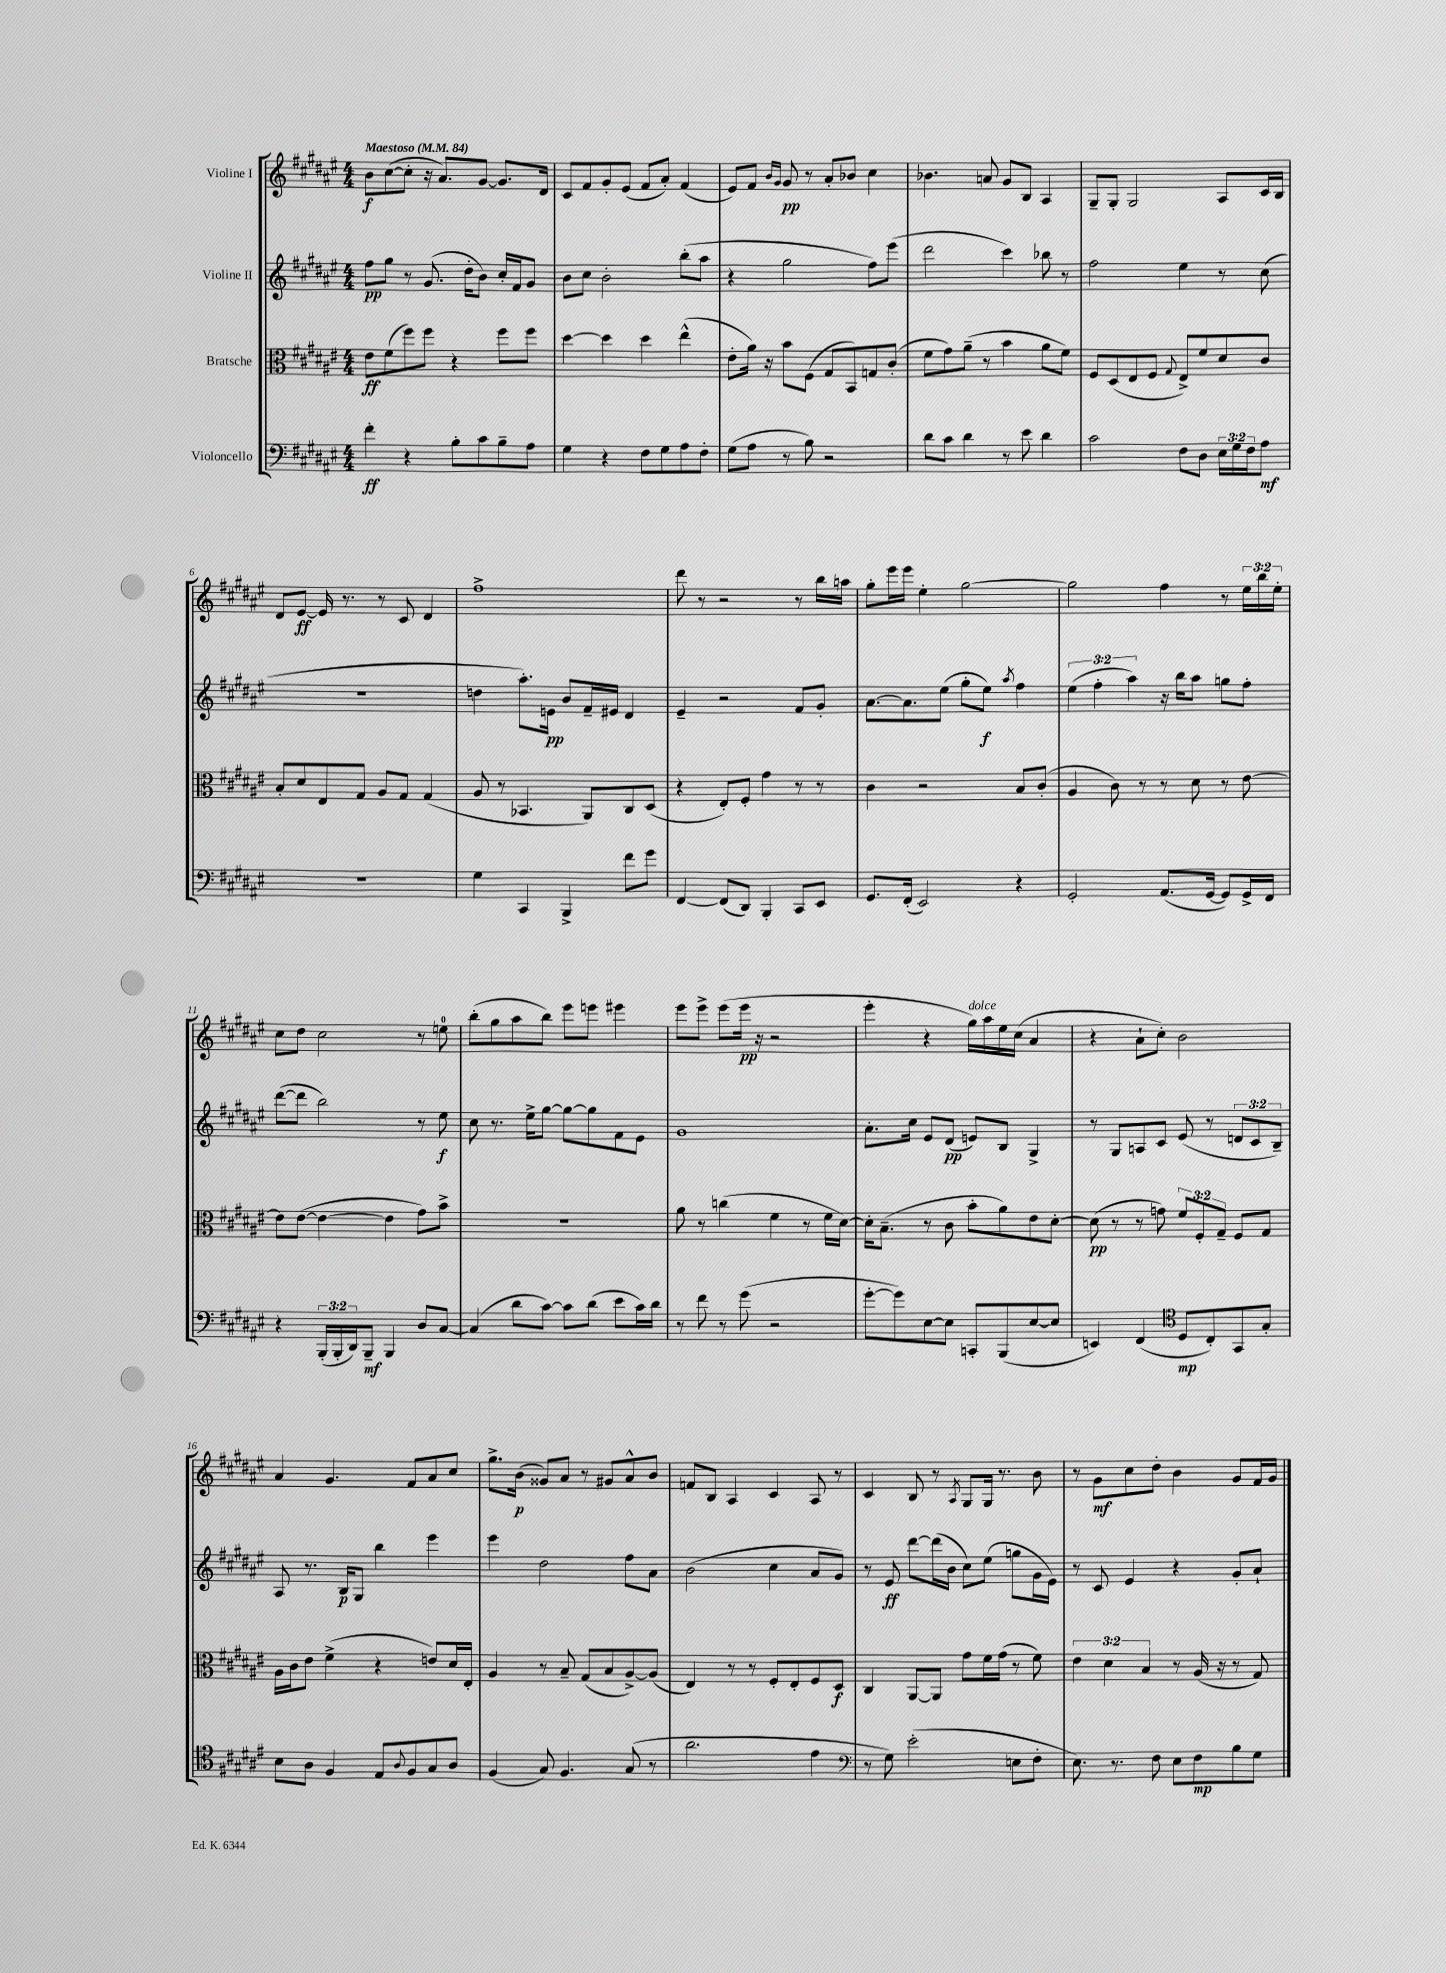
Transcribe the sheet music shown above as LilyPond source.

<<
\new StaffGroup <<
\new Staff = "s0" \with { instrumentName = "Violine I" } {
    \clef treble \key fis \major \numericTimeSignature \time 4/4 \override Staff.TupletNumber.text = #tuplet-number::calc-fraction-text \tempo "Maestoso" 4 = 84
    b'8\f cis''8~( cis''8-. r16 ais'8.) gis'8~ gis'8. dis'16 |
    cis'8 fis'8 gis'8-. eis'8( fis'8 ais'8-.) fis'4( |
    eis'8) fis'8 \grace { b'16 gis'16 } gis'8\pp r8 ais'8-. bes'8 cis''4 |
    bes'4. a'8 gis'8 b8 ais4 |
    gis8-- gis8-. gis2 ais8 cis'16 b16 |
    dis'8 eis'8~\ff eis'16 r8. r8 cis'8 dis'4 |
    fis''1-> |
    dis'''8 r8 r2 r8 b''16 a''16 |
    gis''8-. eis'''16 eis'''16 eis''4-. gis''2~ |
    gis''2 fis''4 r8 \tuplet 3/2 { eis''16 b''16 eis''16-. } |
    cis''8 dis''8 cis''2 r8 e''8-0 |
    b''8-.( gis''8 ais''8 b''8) eis'''8 e'''8 eis'''4 |
    eis'''8 eis'''8-> eis'''8( eis'''16\pp r16 r2 |
    eis'''4-. r4 gis''16^\markup { \italic "dolce" }) ais''16 eis''16 cis''16( ais'4 |
    r4 ais'8-! cis''8-.) b'2 |
    ais'4 gis'4. fis'8 ais'8 cis''8 |
    gis''8.-> b'16\p( gisis'8) ais'8 r8 gis'8 ais'8-^ b'8 |
    f'8 b8 ais4 cis'4 ais8 r8 |
    cis'4 b8 r8 \acciaccatura { ais8 } gis8 gis16 r8. b'8 |
    r8 gis'8\mf cis''8 dis''8-. b'4 gis'8 fis'16 gis'16 \bar "|." |
}
\new Staff = "s1" \with { instrumentName = "Violine II" } {
    \clef treble \key fis \major \numericTimeSignature \time 4/4 \override Staff.TupletNumber.text = #tuplet-number::calc-fraction-text
    fis''8\pp gis''8 r8 gis'8.( dis''16-. b'8) cis''16-. fis'16 gis'8 |
    b'8 cis''8 b'2-. b''8-.( ais''8 |
    r4 gis''2 fis''8) eis'''8( |
    dis'''2 cis'''4) bes''8 r8 |
    fis''2 eis''4 r8 cis''8( |
    R1 |
    d''4 ais''8.-.) e'16\pp b'8 fis'16-- eis'16 dis'4 |
    eis'4-- r2 fis'8 gis'8-. |
    ais'8.~ ais'8. eis''8( gis''8-. eis''8\f) \acciaccatura { ais''8 } fis''4 |
    \tuplet 3/2 { eis''4( fis''4-. ais''4) } r16 b''16 ais''8 g''8 fis''8-. |
    dis'''8~( dis'''8 b''2) r8 eis''8\f |
    cis''8 r8. eis''16-> gis''8~ gis''8~ gis''8 fis'8 eis'8 |
    gis'1 |
    ais'8.-. cis''16 eis'8 dis'8\pp( e'8) b8 gis4-> |
    r8 gis8 a8 cis'8 eis'8( r8 \tuplet 3/2 { d'8 cis'8 b8--) } |
    ais8 r8. b16\p gis8 b''4 eis'''4 |
    eis'''4 dis''2 fis''8 ais'8 |
    b'2( cis''4 ais'8 gis'8) |
    r8 eis'8\ff dis'''8~ dis'''16( b'16 cis''8) eis''8( g''8 gis'16 eis'16) |
    r8 cis'8 eis'4 r4 gis'8-. ais'8-! \bar "|." |
}
\new Staff = "s2" \with { instrumentName = "Bratsche" } {
    \clef alto \key fis \major \numericTimeSignature \time 4/4 \override Staff.TupletNumber.text = #tuplet-number::calc-fraction-text
    eis'8\ff fis'8( fis''8) fis''8 r4 fis''8 fis''8 |
    dis''4~ dis''4 dis''4 eis''4-^( |
    eis'8-. ais'16) r16 b'8 fis8( gis8 b,8) g8 cis'8-.( |
    fis'8 gis'8) ais'8--( r8 b'4 ais'8 fis'8) |
    fis8 dis8( eis8 fis8 \appoggiatura { gis8 } eis8->) fis'8 dis'8 cis'8 |
    b8-. dis'8 eis8 gis8 ais8 gis8 gis4( |
    ais8 r8 bes,4. ais,8) cis8 dis8( |
    r4 eis8-.) fis8-. gis'4 r8 r8 |
    cis'4 r2 b8 cis'8-.( |
    ais4 cis'8) r8 r8 dis'8 r8 eis'8~ |
    eis'8 eis'8~( eis'4~ eis'4 gis'8) b'8-> |
    R1 |
    ais'8 r8 c''4( fis'4 r8 fis'16 dis'16~) |
    dis'16-. b8.--( r8 cis'8 b'8-. ais'8) eis'8 dis'8~-. |
    dis'8\pp( r8 r8 g'8) \tuplet 3/2 { fis'8 fis8-. gis8-- } fis8 gis8 |
    ais16 cis'16 eis'8 fis'4->( r4 e'8) dis'16 eis16-. |
    ais4 r8 b8-- gis8( b8 ais8~->) ais8( |
    eis4) r8 r8 fis8-. eis8-. fis8 dis8\f |
    cis4 ais,8~ ais,8 gis'8 fis'16 gis'16( r8 fis'8) |
    \tuplet 3/2 { eis'4 dis'4 b4 } r8 ais16( r16 r8 gis8) \bar "|." |
}
\new Staff = "s3" \with { instrumentName = "Violoncello" } {
    \clef bass \key fis \major \numericTimeSignature \time 4/4 \override Staff.TupletNumber.text = #tuplet-number::calc-fraction-text
    fis'4-.\ff r4 b8-. cis'8 b8-- ais8 |
    gis4 r4 fis8 gis8 ais8 fis8-. |
    gis8( ais8 r8 b8) r2 |
    dis'8 cis'8 dis'4 r8 eis'8 dis'4 |
    cis'2 fis8 dis8 \tuplet 3/2 { eis16 gis16 fis16 } ais8\mf |
    R1 |
    gis4 cis,4 b,,4-> fis'8 gis'8 |
    fis,4~ fis,8( dis,8) b,,4-. cis,8 eis,8 |
    gis,8. fis,16-.( eis,2) r4 |
    gis,2-. ais,8.( gis,16~ gis,8) gis,16-> fis,16 |
    r4 \tuplet 3/2 { b,,16-.( b,,16-. dis,16) } b,,8--\mf b,,4 dis8 cis8~ |
    cis4( dis'8 cis'8~) cis'8 dis'8( eis'8 cis'16) dis'16 |
    r8 fis'8 r8 gis'8( r2 |
    gis'8~-. gis'8) eis8~ eis8 c,8-. b,,8( eis8~ eis8 |
    e,4) fis,4( \clef tenor dis8\mp cis8-.) gis,8 gis8-. |
    b8 ais8 fis4 eis8 \appoggiatura { ais8 } fis8 gis8 ais8 |
    fis4( gis8) fis4. gis8( r8 |
    ais'2. eis'4 |
    \clef bass r8 gis8) eis'2-.( e8 fis8-. |
    eis8.) r8. fis8 eis8 fis8\mp b8 gis8 \bar "|." |
}
>>
>>
